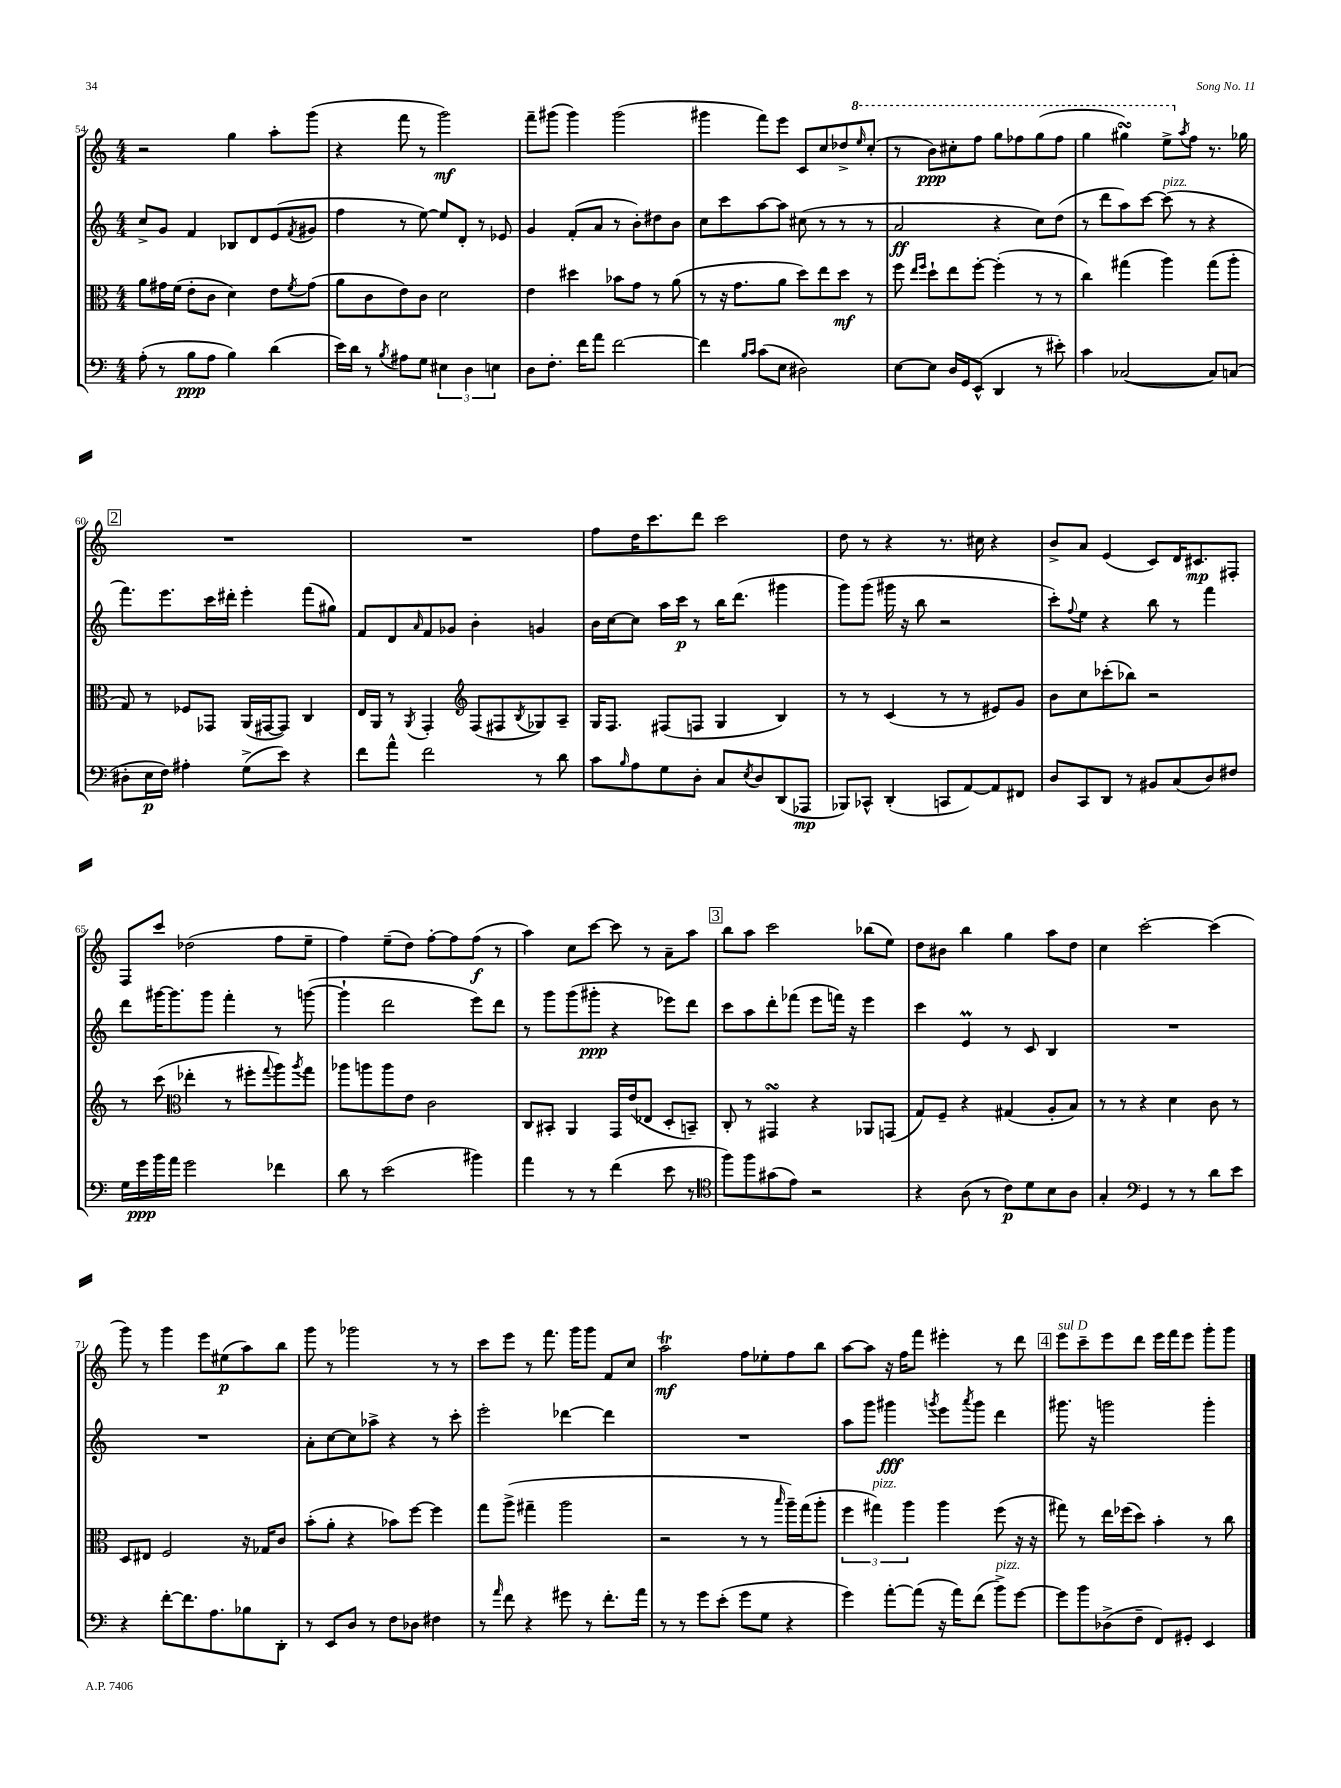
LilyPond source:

<<
\new StaffGroup <<
\new Staff = "s0" {
    \clef treble \key c \major \numericTimeSignature \time 4/4
    r2 g''4 a''8-. g'''8( |
    r4 f'''8 r8 g'''2\mf) |
    f'''8-- gis'''8( gis'''4) gis'''2( |
    gis'''4 f'''8) e'''8 c'8 c''8 des''8-> \ottava #1 \grace { e'''16 } c'''8-.( |
    r8 b''8\ppp) cis'''8-. f'''8 g'''8 fes'''8 g'''8( fes'''8 |
    g'''4 gis'''4\turn) e'''8-> \ottava #0 \acciaccatura { a''8 } f''8 r8. ges''16 |
    \mark \markup { \box "2" } R1 |
    R1 |
    f''8 d''16 c'''8. d'''8 c'''2 |
    d''8 r8 r4 r8. cis''16 r4 |
    b'8-> a'8 e'4( c'8) d'16 cis'8.\mp fis8-. |
    f8 c'''8 des''2( f''8 e''8-- |
    f''4) e''8--( d''8) f''8~-. f''8 f''8\f( r8 |
    a''4) c''8 c'''8~ c'''8 r8 a'8-- a''8 |
    \mark \markup { \box "3" } b''8 a''8 c'''2 bes''8( e''8) |
    d''8 bis'8 b''4 g''4 a''8 d''8 |
    c''4 c'''2~-. c'''4( |
    g'''8) r8 g'''4 e'''8 eis''8\p( a''8) b''8 |
    g'''8 r8 ges'''2 r8 r8 |
    c'''8 e'''8 r8 f'''8. g'''16 g'''8 f'8 c''8 |
    a''2\trill\mf f''8 ees''8-. f''8 b''8 |
    a''8~ a''8 r16 f''16 f'''8 eis'''4-. r8 d'''8 |
    \mark \markup { \box "4" } e'''8^\markup { \italic "sul D" } c'''8-- e'''8 d'''8 e'''16 f'''16 e'''8 g'''8-. g'''8 \bar "|." |
}
\new Staff = "s1" {
    \clef treble \key c \major \numericTimeSignature \time 4/4
    c''8-> g'8 f'4 bes8 d'8 e'8( \acciaccatura { f'8 } gis'8 |
    f''4 r8 e''8~) e''8 d'8-. r8 ees'8 |
    g'4 f'8-.( a'8 r8 b'8-.) dis''8 b'8 |
    c''8 c'''8 a''8~ a''8 cis''8( r8 r8 r8 |
    a'2\ff r4 c''8) d''8( |
    r8 d'''8 a''8) c'''8~ c'''8^\markup { \italic "pizz." }( r8 r4 |
    \mark \markup { \box "2" } f'''8.) e'''8. c'''16 dis'''16-. e'''4-. f'''8( gis''8) |
    f'8 d'8 \grace { a'16 } f'8 ges'8 b'4-. g'4 |
    b'16 c''16~ c''8 a''16 c'''16\p r8 b''16 d'''8.( gis'''4 |
    g'''8) g'''8( gis'''16 r16 b''8 r2 |
    c'''8-.) \appoggiatura { f''8 } e''8 r4 b''8 r8 f'''4 |
    d'''8 gis'''16~ gis'''8. gis'''8 f'''4-. r8 g'''8~( |
    g'''4-! d'''2 e'''8) d'''8 |
    r8 g'''8 g'''8( gis'''8-.\ppp r4 ees'''8) d'''8 |
    \mark \markup { \box "3" } c'''8 a''8 d'''8-. fes'''8( e'''8 f'''16) r16 e'''4 |
    c'''4 e'4\prall r8 c'8 b4 |
    R1 |
    R1 |
    a'8-. c''8~ c''8 aes''8-> r4 r8 c'''8-. |
    e'''2-. des'''4~ des'''4 |
    R1 |
    a''8 g'''8 gis'''4\fff \acciaccatura { g'''8 } e'''8 \acciaccatura { a'''8 } g'''8 d'''4 |
    \mark \markup { \box "4" } gis'''8. r16 g'''2 g'''4-. \bar "|." |
}
\new Staff = "s2" {
    \clef alto \key c \major \numericTimeSignature \time 4/4
    a'8 gis'16 f'16( e'8-. c'8 d'4) e'8 \acciaccatura { f'8 } gis'8( |
    a'8 c'8 e'8) c'8 d'2 |
    e'4 dis''4 bes'8 g'8 r8 a'8( |
    r8 r16 g'8. a'8 d''8) e''8 d''8\mf r8 |
    f''8 \grace { e''16 f''16 } d''8-! e''8 f''8~-. f''4-.( r8 r8 |
    c''4) gis''4( a''4) gis''8( a''8-. |
    \mark \markup { \box "2" } g8) r8 fes8 ges,8 a,16( gis,16~ gis,8) c4 |
    e16 a,16 r8 \acciaccatura { a,8 } g,4-. \clef treble f8( fis8 \acciaccatura { b8 } ges8) a8-- |
    g16 f8. fis8( f8 g4 b4) |
    r8 r8 c'4( r8 r8 eis'8) g'8 |
    b'8 c''8 ces'''8-.( bes''8) r2 |
    r8 c'''8( \clef alto ees''4-. r8 fis''8-. \appoggiatura { g''8 } a''8) \acciaccatura { a''8 } g''8 |
    aes''8 a''8 a''8 e'8 c'2 |
    c8 bis,8-. a,4 g,16 e'16( ees8 d8-. b,8--) |
    \mark \markup { \box "3" } c8-. r8 gis,4\turn r4 aes,8 g,8( |
    g8) f8-- r4 gis4( a8-. b8) |
    r8 r8 r4 d'4 c'8 r8 |
    d8 eis8 f2 r16 ges16 c'8 |
    b'8-.( a'8-. r4 bes'8) f''8~ f''4 |
    g''8 a''8->( gis''4-- a''2 |
    r2 r8 r8 \grace { b''16 } a''16--) g''16( a''8-. |
    \tuplet 3/2 { f''4 gis''4^\markup { \italic "pizz." }) a''4 } a''4 f''8( r16 r16 |
    \mark \markup { \box "4" } gis''8) r8 e''16 fes''16( d''8) b'4-. r8 c''8 \bar "|." |
}
\new Staff = "s3" {
    \clef bass \key c \major \numericTimeSignature \time 4/4
    a8-.( r8 b8\ppp a8 b4) d'4( |
    e'16) d'16 r8 \acciaccatura { b8 } ais8 g8 \tuplet 3/2 { eis4 d4 e4 } |
    d8 f8.-. f'16 a'8 f'2~ |
    f'4 \grace { b16 c'16 } c'8( e8 dis2) |
    e8~ e8 d16 g,16 e,8-^( d,4 r8 eis'8-.) |
    c'4 ces2~( ces8) c8( |
    \mark \markup { \box "2" } dis8-. e16\p f16) ais4-. g8->( e'8) r4 |
    f'8 a'8-^ f'2 r8 d'8 |
    c'8 \grace { b16 } a8 g8 d8-. c8 \acciaccatura { e8 } d8 d,8( aes,,8\mp |
    bes,,8) ces,8-^ d,4-.( c,8 a,8~) a,8 fis,8 |
    d8 c,8 d,8 r8 bis,8 c8( d8) fis8 |
    g16 g'16\ppp b'16 a'16 g'2 fes'4 |
    d'8 r8 e'2( bis'4) |
    a'4 r8 r8 f'4( e'8 r8 |
    \mark \markup { \box "3" } \clef tenor f''8) f''8 gis'8( e'8) r2 |
    r4 a8( r8 c'8\p) d'8 b8 a8 |
    g4-. \clef bass g,4 r8 r8 d'8 e'8 |
    r4 f'8~-. f'8. a8. bes8 d,8-. |
    r8 e,8 d8 r8 f8 des8 fis4 |
    r8 \grace { a'16 } f'8 r4 gis'8 r8 f'8.-. a'16 |
    r8 r8 g'8 e'8-.( g'8 g8 r4 |
    g'4) a'8~-. a'8( r16 a'16) f'8( b'8->^\markup { \italic "pizz." }) g'8~ |
    \mark \markup { \box "4" } g'8 b'8 des8->( f8-- f,8) gis,8-. e,4 \bar "|." |
}
>>
>>
\layout { \context { \Score currentBarNumber = #54 } }
